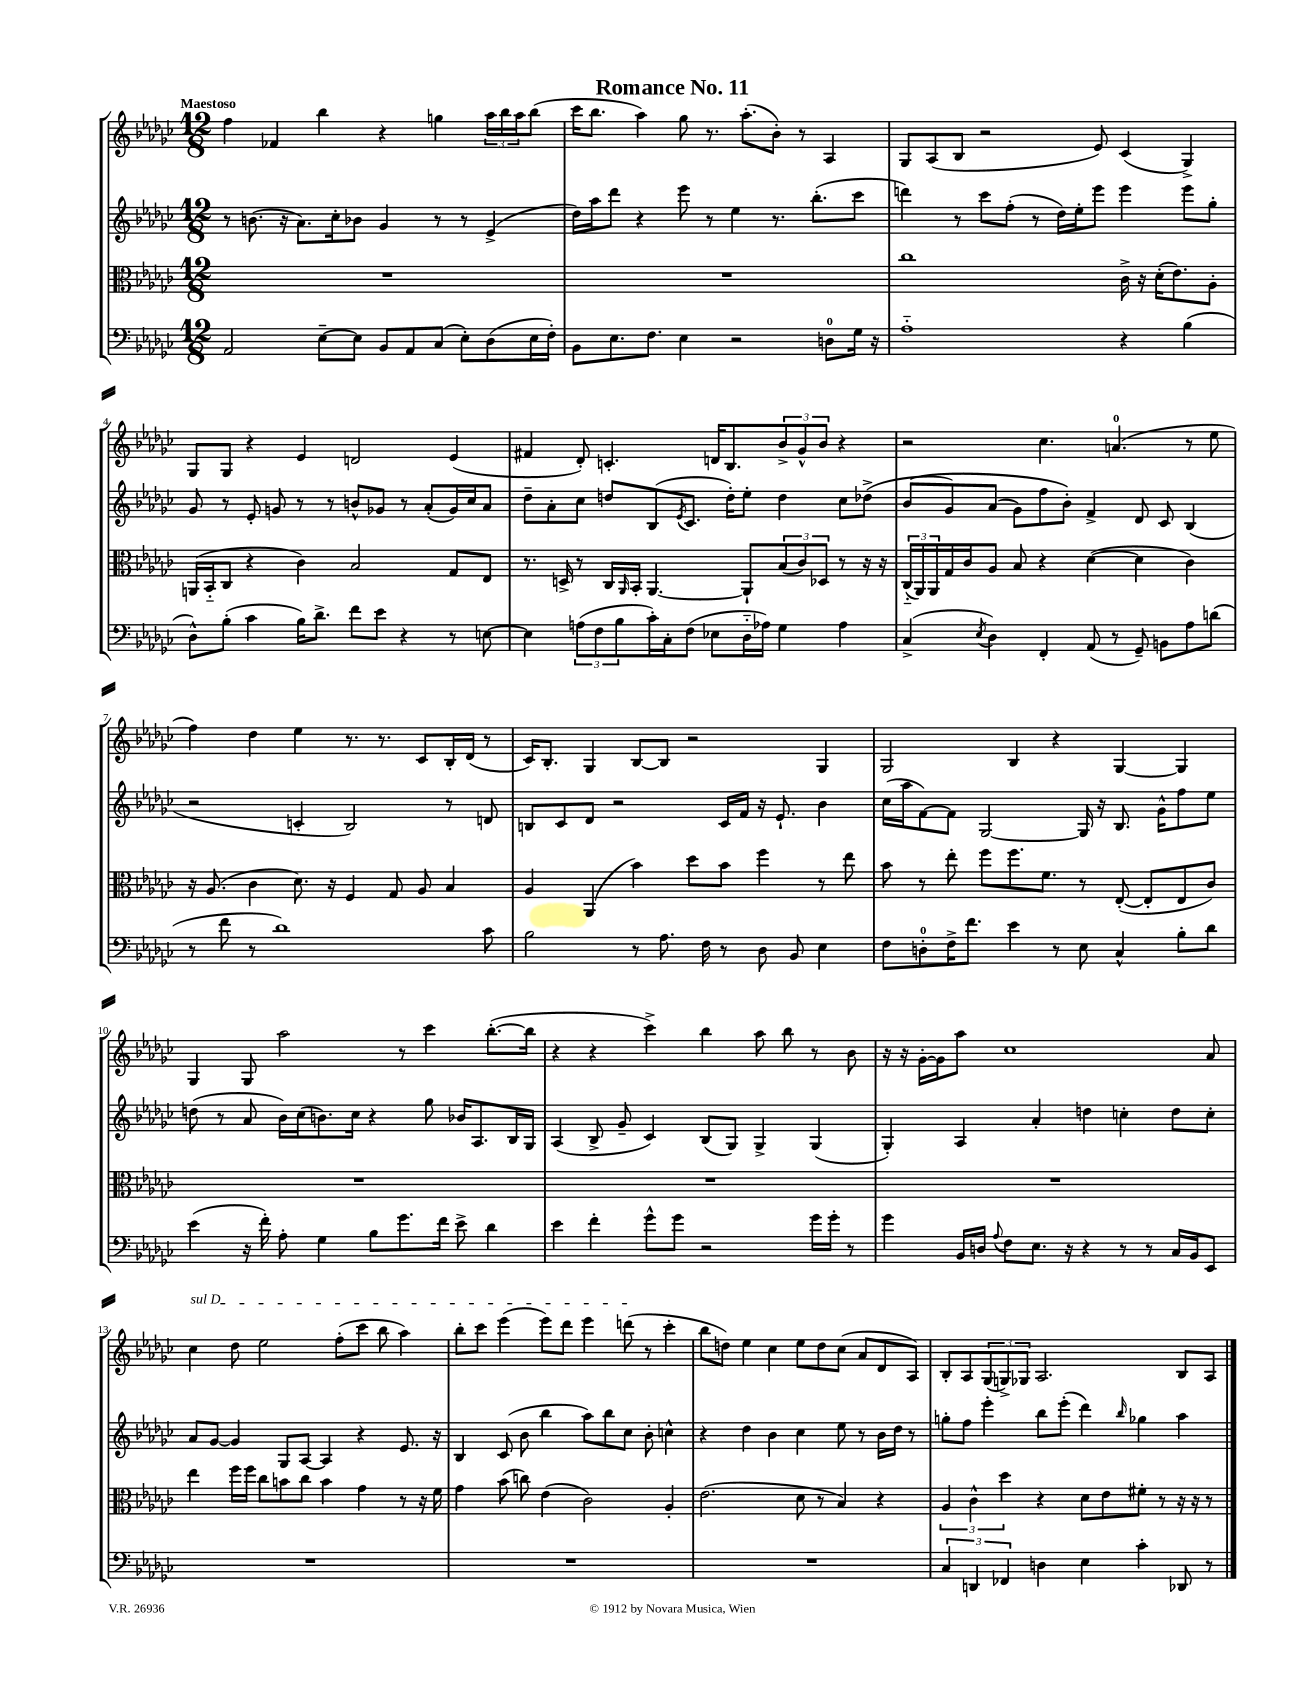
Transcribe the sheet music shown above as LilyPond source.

\header { title = "Romance No. 11" }
<<
\new StaffGroup <<
\new Staff = "s0" {
    \clef treble \key ges \major \numericTimeSignature \time 12/8 \tempo "Maestoso"
    f''4 fes'4 bes''4 r4 g''4 \tuplet 3/2 { aes''16 bes''16 aes''16 } bes''8( |
    ces'''16 bes''8. aes''4) ges''8 r8. aes''8.-.( bes'8-.) r8 aes4 |
    ges8 aes8( bes8 r2 ees'8) ces'4( ges4->) |
    ges8 ges8 r4 ees'4 d'2 ees'4( |
    fis'4 des'8-.) c'4.-. d'16 bes8. \tuplet 3/2 { bes'8-> ges'8-^ bes'8 } r4 |
    r2 ces''4. a'4.-0( r8 ees''8 |
    f''4) des''4 ees''4 r8. r8. ces'8 bes16-. des'16( r8 |
    ces'16) bes8.-. ges4 bes8~ bes8 r2 ges4 |
    ges2 bes4 r4 ges4~ ges4 |
    ges4 ges8 aes''2 r8 ces'''4 bes''8.~-.( bes''16 |
    r4 r4 ces'''4->) bes''4 aes''8 bes''8 r8 bes'8 |
    r16 r16 ges'16~-. ges'16 aes''8 ces''1 aes'8 |
    \once \override TextSpanner.bound-details.left.text = \markup { \italic "sul D" } ces''4\startTextSpan des''8 ees''2 f''8-.( ces'''8 bes''8 aes''4) |
    bes''8-. ces'''8 ees'''4( ees'''8) des'''8 ees'''4 d'''8\stopTextSpan( r8 ces'''4-. |
    bes''8 d''8) ees''4 ces''4 ees''8 d''8 ces''8( aes'8 des'8 aes8) |
    bes8-. aes8 \tuplet 3/2 { ges8( g8->) ges8 } aes2. bes8 aes8 \bar "|." |
}
\new Staff = "s1" {
    \clef treble \key ges \major \numericTimeSignature \time 12/8
    r8 b'8.( r16 aes'8.) ces''16-. bes'8 ges'4 r8 r8 ees'4->( |
    des''16) aes''16 des'''8 r4 ees'''8 r8 ees''4 r8. bes''8.-.( ces'''8 |
    d'''4) r8 ces'''8 f''8-.( r8 des''16) ees''16-. ees'''8 ees'''4 ees'''8 ges''8-. |
    ges'8 r8 ees'8-. g'8 r8 r8 b'8-^ ges'8 r8 aes'8-.( ges'16) ces''16 aes'8 |
    des''8-- aes'8-. ces''8 d''8 bes8( \acciaccatura { ees'8 } ces'8. d''16-.) ees''8-. d''4 ces''8 des''8->( |
    bes'8\( ges'8) aes'8( ges'8) f''8 bes'8-.\) f'4-> des'8 ces'8 bes4( |
    r2 c'4-. bes2) r8 d'8 |
    b8 ces'8 des'8 r2 ces'16 f'16 r16 ees'8.-! bes'4 |
    ces''16( aes''16 f'8~) f'8 ges2~ ges16 r16 bes8. ges'16-^ f''8 ees''8 |
    d''8( r8 aes'8 bes'16) ces''16( b'8.) ces''16 r4 ges''8 bes'16 aes8. bes16 ges16 |
    aes4( bes8-> ges'8-- ces'4) bes8( ges8) ges4-> ges4( |
    ges4-.) aes4 aes'4-. d''4 c''4-. d''8 c''8-. |
    aes'8 ges'8~ ges'4 ges8 aes8~ aes4 r4 ees'8. r16 |
    bes4 ces'8( bes'8 bes''4 aes''8) bes''8 ces''8 bes'8-. c''4-^ |
    r4 des''4 bes'4 ces''4 ees''8 r8 bes'16 des''16 r8 |
    g''8-. f''8 ees'''4-. bes''8 ees'''8-.( des'''4) \grace { bes''16 } ges''4 aes''4 \bar "|." |
}
\new Staff = "s2" {
    \clef alto \key ges \major \numericTimeSignature \time 12/8
    R1. |
    R1. |
    ces''1 ces'16-> r16 des'16-.( ees'8.) aes8-. |
    a,16( bes,16-_ ces8 r4 ces'4) bes2 ges8 ees8 |
    r8. d16-> r8 ces16 \grace { aes,16 } bes,16-. aes,4.~ aes,8-! \tuplet 3/2 { bes8( ces'8) des8 } r8 r16 r16 |
    \tuplet 3/2 { ces16-_( aes,16) aes,16 } ges16 ces'16 aes8 bes8 r4 des'4~( des'4 ces'4) |
    r16 aes8.( ces'4 des'8.) r16 f4 ges8 aes8 bes4 |
    aes4 aes,4( bes'4) des''8 bes'8 f''4 r8 ees''8 |
    bes'8 r8 ees''8-. f''8 f''8. f'8. r8 ees8~-.( ees8-. ees8 ces'8) |
    R1. |
    R1. |
    R1. |
    ees''4 f''16 f''16 ces''8 b'8 ces''8 b'4 ges'4 r8 r16 f'16 |
    ges'4 bes'8( c''8) ees'4( ces'2) aes4-. |
    ees'2.( des'8 r8 bes4) r4 |
    \tuplet 3/2 { aes4 ces'4-^ des''4 } r4 des'8 ees'8 fis'8-. r8 r16 r16 r8 \bar "|." |
}
\new Staff = "s3" {
    \clef bass \key ges \major \numericTimeSignature \time 12/8
    aes,2 ees8~-- ees8 bes,8 aes,8 ces8( ees8-.) des8( ees16 f16-.) |
    bes,8 ees8. f8. ees4 r2 d8-0 ges16 r16 |
    aes1-_ r4 bes4( |
    des8-^) bes8-.( ces'4 bes16) des'8.-> f'8 ees'8 r4 r8 e8~ |
    e4 \tuplet 3/2 { a8( f8 bes8 } ces'16-.) ces16-. f8( ees8 des16-_ aes16) ges4 aes4 |
    ces4->( \acciaccatura { ees8 } des4) f,4-. aes,8( r8 ges,8--) b,8 aes8 d'8( |
    r8 f'8 r8 des'1) ces'8 |
    bes2 r8 aes8. f16 r8 des8 bes,8 ees4 |
    f8 d8-0-. f16-> f'8. ees'4 r8 ees8 ces4-^ bes8-. des'8 |
    ees'4( r16 f'16-.) aes8-. ges4 bes8 ges'8. f'16 ees'8-> des'4 |
    ees'4 f'4-. ges'8-^ ges'8 r2 ges'16 ges'16-. r8 |
    ges'4 bes,16 d16 \appoggiatura { aes8 } f8 ees8. r16 r4 r8 r8 ces16 bes,16 ees,8 |
    R1. |
    R1. |
    R1. |
    \tuplet 3/2 { ces4 d,4 fes,4 } d4 ees4 ces'4-. des,8 r8 \bar "|." |
}
>>
>>
